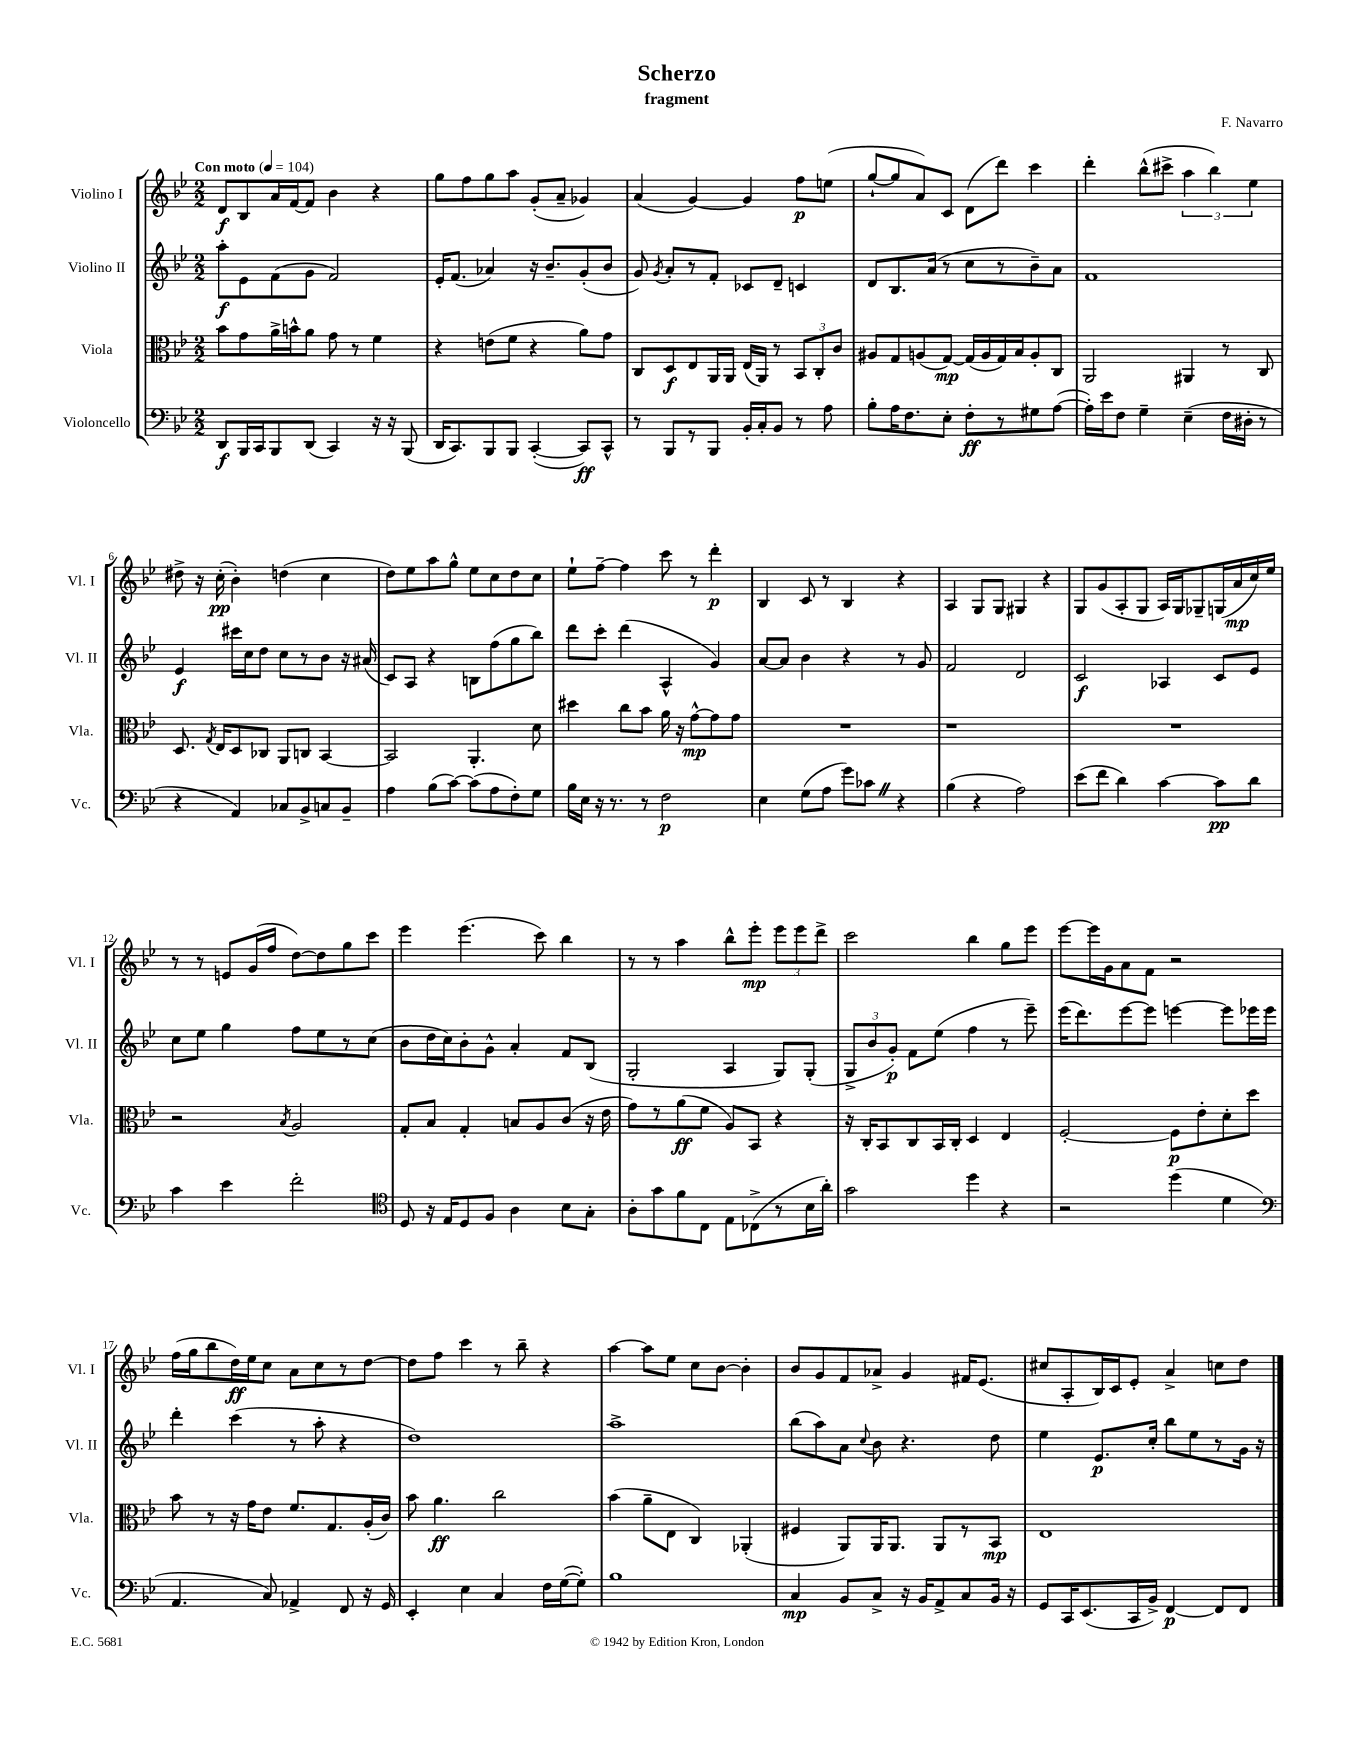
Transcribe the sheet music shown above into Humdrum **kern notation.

**kern	**dynam	**kern	**dynam	**kern	**dynam	**kern	**dynam
*part4	*part4	*part3	*part3	*part2	*part2	*part1	*part1
*staff4	*staff4	*staff3	*staff3	*staff2	*staff2	*staff1	*staff1
*I"Violoncello	*	*I"Viola	*	*I"Violino II	*	*I"Violino I	*
*I'Vc.	*	*I'Vla.	*	*I'Vl. II	*	*I'Vl. I	*
*clefF4	*	*clefC3	*	*clefG2	*	*clefG2	*
*k[b-e-]	*	*k[b-e-]	*	*k[b-e-]	*	*k[b-e-]	*
*M2/2	*	*M2/2	*	*M2/2	*	*M2/2	*
*MM104	*	*MM104	*	*MM104	*	*MM104	*
=1	=1	=1	=1	=1	=1	=1	=1
!	!	!	!	!	!	!LO:TX:a:B:t=Con moto	!
8DD/L	f	8b-\L	.	8aa'\L	f	8d/L	f
16BBB-/L	.	8g\	.	8e-\	.	8B-/	.
16CC/J	.	.	.	.	.	.	.
8BBB-/	.	16a^\L	.	(8f\	.	16a/L	.
.	.	16bn^^\J	.	.	.	[16f/J	.
(8DD/J	.	8a\J	.	8g\J	.	8f/J]	.
4CC/)	.	8g\	.	2f/)	.	4b-\	.
.	.	8r	.	.	.	.	.
16r	.	4f\	.	.	.	4r	.
16r	.	.	.	.	.	.	.
(8BBB-/	.	.	.	.	.	.	.
=2	=2	=2	=2	=2	=2	=2	=2
16DD/KL	.	4r	.	16e-'/KL	.	8gg\L	.
8.CC/)	.	.	.	(8.f/J	.	.	.
.	.	.	.	.	.	8ff\	.
8BBB-/	.	(8en\L	.	4a-X/)	.	8gg\	.
8BBB-/J	.	8f\J	.	.	.	8aa\J	.
([4CC'/	.	4r	.	16r	.	(8g'/L	.
.	.	.	.	8.b-~/L	.	.	.
.	.	.	.	.	.	8a~/J	.
8CC/L])	ff	8a\L)	.	(8g'/	.	4g-X/)	.
8CC^^/J	.	8g\J	.	8b-/J	.	.	.
=3	=3	=3	=3	=3	=3	=3	=3
8r	.	8C/L	.	8g/)	.	(4a/	.
.	.	.	.	8qg/	.	.	.
8BBB-/L	.	8D/	f	8a'/L	.	.	.
8r	.	8E-/	.	8r	.	[4g/)	.
8BBB-/J	.	16AA/L	.	8f'/J	.	.	.
.	.	16AA/JJ	.	.	.	.	.
16BB-'/LL	.	(16E-/LL	.	8c-X/L	.	4g/]	.
16C'/J	.	16AA/JJ)	.	.	.	.	.
8BB-/J	.	8r	.	8d~/J	.	.	.
8r	.	12BB-/L	.	4cn/	.	8ff\L	p
.	.	12C'/	.	.	.	.	.
8A\	.	.	.	.	.	(8een\J	.
.	.	12c/J	.	.	.	.	.
=4	=4	=4	=4	=4	=4	=4	=4
8B-'\L	.	8A#X/L	.	8d/L	.	[8gg`/L	.
16A\K	.	8G/	.	8.B-/	.	8gg/]	.
8.F\	.	.	.	.	.	.	.
.	.	(8An/	.	.	.	8a/)	.
.	.	.	.	(16a/Jk	.	.	.
8E-'\J	.	[8G/J)	mp	8r	.	8c/J	.
8F'\L	ff	(16G/LL]	.	8cc\L	.	(8d\L	.
.	.	16A/	.	.	.	.	.
8r	.	16G/)	.	8r	.	8ddd\J)	.
.	.	16B-/J	.	.	.	.	.
8G#X\	.	8A'/	.	8b-~\)	.	4ccc\	.
([8A\J	.	8C/J	.	8a\J	.	.	.
=5	=5	=5	=5	=5	=5	=5	=5
16A'\LL])	.	2AA/	.	1f	.	4ddd'\	.
16e-\J	.	.	.	.	.	.	.
8F\J	.	.	.	.	.	.	.
4G~\	.	.	.	.	.	(8bb-^^\L	.
.	.	.	.	.	.	8ccc#X^\J	.
(4E-~\	.	4AA#X/	.	.	.	6aa\	.
.	.	.	.	.	.	6bb-\)	.
16F\LL	.	8r	.	.	.	.	.
16D#X'\JJ	.	.	.	.	.	.	.
.	.	.	.	.	.	6ee-\	.
8r	.	8C/	.	.	.	.	.
!!LO:LB:g=z
=6	=6	=6	=6	=6	=6	=6	=6
4r	.	8.D/	.	4e-/	f	8dd#X^\	.
.	.	.	.	.	.	16r	.
.	.	8qG/	.	.	.	.	.
.	.	16E-/KL	.	.	.	(16cc'\	pp
4AA/)	.	8D/	.	16ccc#X\LL	.	4b-'\)	.
.	.	.	.	16cc\J	.	.	.
.	.	8C-X/J	.	8dd\J	.	.	.
8C-X/L	.	8AA/L	.	8cc\L	.	(4ddn\	.
8BB-^/	.	8Cn/J	.	8r	.	.	.
8Cn/	.	[4BB-/	.	8b-\J	.	4cc\	.
8BB-~/J	.	.	.	16r	.	.	.
.	.	.	.	(16a#X/	.	.	.
=7	=7	=7	=7	=7	=7	=7	=7
4A\	.	2BB-/]	.	8c/L)	.	8dd\L)	.
.	.	.	.	8A/J	.	8ee-\	.
(8B-\L	.	.	.	4r	.	8aa\	.
[8c\J)	.	.	.	.	.	8gg^^\J	.
(8c\L]	.	4.AA'/	.	8Bn\L	.	8ee-\L	.
8A\	.	.	.	(8ff\	.	8cc\	.
8F'\)	.	.	.	8gg\	.	8dd\	.
8G\J	.	8d\	.	8bb-\J)	.	8cc\J	.
=8	=8	=8	=8	=8	=8	=8	=8
16B-\LL	.	4dd#X\	.	8ddd\L	.	8ee-`\L	.
16E-\JJ	.	.	.	.	.	.	.
16r	.	.	.	8ccc'\J	.	[8ff~\J	.
8.r	.	.	.	.	.	.	.
.	.	8cc\L	.	(4ddd\	.	4ff\]	.
8r	.	8b-\J	.	.	.	.	.
2F\	p	16a\	.	4A^^/	.	8ccc\	.
.	.	16r	.	.	.	.	.
.	.	[8g^^\L	mp	.	.	8r	.
.	.	8g\]	.	4g/)	.	4ddd'\	p
.	.	8g\J	.	.	.	.	.
=9	=9	=9	=9	=9	=9	=9	=9
4E-\	.	1r	.	[8a/L	.	4B-/	.
.	.	.	.	8a/J]	.	.	.
(8G\L	.	.	.	4b-\	.	8c/	.
8A\J	.	.	.	.	.	8r	.
8g\L)	.	.	.	4r	.	4B-/	.
8c-XZ\J	.	.	.	.	.	.	.
4r	.	.	.	8r	.	4r	.
.	.	.	.	8g/	.	.	.
=10	=10	=10	=10	=10	=10	=10	=10
(4B-\	.	1r	.	2f/	.	4A/	.
4r	.	.	.	.	.	8G/L	.
.	.	.	.	.	.	8G/J	.
2A\)	.	.	.	2d/	.	4G#X/	.
.	.	.	.	.	.	4r	.
=11	=11	=11	=11	=11	=11	=11	=11
(8e-\L	.	1r	.	2c/	f	8G/L	.
8f\J	.	.	.	.	.	(8g/	.
4d\)	.	.	.	.	.	8A'/	.
.	.	.	.	.	.	8G/J	.
[4c\	.	.	.	4A-X/	.	16A/LL)	.
.	.	.	.	.	.	16G/J	.
.	.	.	.	.	.	8G-X~/	.
8c\L]	pp	.	.	8c/L	.	(16Gn/L	.
.	.	.	.	.	.	16a/	mp
8d\J	.	.	.	8e-/J	.	16cc/)	.
.	.	.	.	.	.	16ee-/JJ	.
!!LO:LB:g=z
=12	=12	=12	=12	=12	=12	=12	=12
4c\	.	2r	.	8cc\L	.	8r	.
.	.	.	.	8ee-\J	.	8r	.
4e-\	.	.	.	4gg\	.	8en/L	.
.	.	.	.	.	.	(16g/L	.
.	.	.	.	.	.	16ff/JJ	.
.	.	8qB-/	.	.	.	.	.
2f'\	.	2A/	.	8ff\L	.	[8dd\L)	.
.	.	.	.	8ee-\	.	8dd\]	.
.	.	.	.	8r	.	8gg\	.
.	.	.	.	(8cc\J	.	8ccc\J	.
=13	=13	=13	=13	=13	=13	=13	=13
*clefC4	*	*	*	*	*	*	*
8D/	.	8G'/L	.	8b-\L	.	4eee-\	.
16r	.	8B-/J	.	16dd\L	.	.	.
16E-/KL	.	.	.	16cc\J)	.	.	.
8D/	.	4G'/	.	8b-'\	.	(4.eee-\	.
8F/J	.	.	.	8g^^\J	.	.	.
4A\	.	8Bn/L	.	4a'/	.	.	.
.	.	8A/	.	.	.	8ccc\)	.
8B-\L	.	(8c/J	.	8f/L	.	4bb-\	.
8G'\J	.	16r	.	(8B-/J	.	.	.
.	.	16e-\	.	.	.	.	.
=14	=14	=14	=14	=14	=14	=14	=14
8A'\L	.	8g\L)	.	2G'/	.	8r	.
8g\	.	8r	.	.	.	8r	.
8f\	.	(8a\	ff	.	.	4aa\	.
8C\J	.	8f\J	.	.	.	.	.
8E-\L	.	8A/L)	.	4A/	.	8bb-^^\L	.
(8C-X^\	.	8BB-/J	.	.	.	8eee-'\J	mp
8r	.	4r	.	8G/L)	.	12eee-\L	.
.	.	.	.	.	.	12eee-\	.
16B-\L	.	.	.	(8G'/J	.	.	.
.	.	.	.	.	.	12ddd^\J	.
16a'\JJ)	.	.	.	.	.	.	.
=15	=15	=15	=15	=15	=15	=15	=15
2g\	.	16r	.	12G^/L	.	2ccc\	.
.	.	16C'/KL	.	.	.	.	.
.	.	.	.	12b-/	.	.	.
.	.	8BB-/	.	.	.	.	.
.	.	.	.	12g'/J)	p	.	.
.	.	8C/	.	8f\L	.	.	.
.	.	16BB-/L	.	(8ee-\J	.	.	.
.	.	16C'/JJ	.	.	.	.	.
4dd\	.	4D/	.	4ff\	.	4bb-\	.
4r	.	4E-/	.	8r	.	8gg\L	.
.	.	.	.	8eee-~\)	.	8eee-\J	.
=16	=16	=16	=16	=16	=16	=16	=16
2r	.	[2F'/	.	(16eee-\KL	.	[8eee-\L	.
.	.	.	.	8.ddd\)	.	.	.
.	.	.	.	.	.	16eee-\L]	.
.	.	.	.	.	.	16g\J	.
.	.	.	.	[8eee-\	.	8a\	.
.	.	.	.	8eee-\J]	.	8f\J	.
(4dd\	.	8F\L]	p	[4eeen\	.	2r	.
.	.	8e-'\	.	.	.	.	.
4d\	.	8d'\	.	8eee\L]	.	.	.
.	.	8dd\J	.	16eee-X\L	.	.	.
.	.	.	.	16eee-\JJ	.	.	.
!!LO:LB:g=z
=17	=17	=17	=17	=17	=17	=17	=17
*clefF4	*	*	*	*	*	*	*
4.AA/	.	8b-\	.	4ddd'\	.	(16ff\LL	.
.	.	.	.	.	.	16gg\J	.
.	.	8r	.	.	.	8bb-\	.
.	.	16r	.	(4ccc\	.	16dd\L)	ff
.	.	16g\KL	.	.	.	16ee-\J	.
8C/)	.	8e-\J	.	.	.	8cc\J	.
4AA-X^/	.	8.f/L	.	8r	.	8a\L	.
.	.	.	.	8aa'\	.	8cc\	.
.	.	8.G/	.	.	.	.	.
8FF/	.	.	.	4r	.	8r	.
16r	.	(16A'/L	.	.	.	[8dd\J	.
16GG/	.	16c/JJ)	.	.	.	.	.
=18	=18	=18	=18	=18	=18	=18	=18
4EE-'/	.	8b-\	.	1dd)	.	8dd\L]	.
.	.	4.a\	ff	.	.	8ff\J	.
4E-\	.	.	.	.	.	4ccc\	.
4C/	.	2cc\	.	.	.	8r	.
.	.	.	.	.	.	8bb-~\	.
16F\LL	.	.	.	.	.	4r	.
([16G\J	.	.	.	.	.	.	.
8G'\J])	.	.	.	.	.	.	.
=19	=19	=19	=19	=19	=19	=19	=19
1B-	.	(4b-\	.	1aa^	.	[4aa\	.
.	.	8a~\L	.	.	.	8aa\L]	.
.	.	8E-\J	.	.	.	8ee-\J	.
.	.	4C/)	.	.	.	8cc\L	.
.	.	.	.	.	.	[8b-\J	.
.	.	(4AA-X'/	.	.	.	4b-'\]	.
=20	=20	=20	=20	=20	=20	=20	=20
4C/	mp	4F#X/	.	(8bb-\L	.	8b-/L	.
.	.	.	.	8aa\)	.	8g/	.
8BB-/L	.	8AA/L)	.	8a\J	.	8f/	.
.	.	.	.	8qqcc/	.	.	.
8C^/J	.	16AA/K	.	8b-\	.	8a-X^/J	.
.	.	8.AA/J	.	.	.	.	.
16r	.	.	.	4.r	.	4g/	.
16BB-/KL	.	.	.	.	.	.	.
8AA^/	.	8AA/L	.	.	.	.	.
8C/	.	8r	.	.	.	16f#X/KL	.
.	.	.	.	.	.	(8.e-/J	.
16BB-/Jk	.	8BB-/J	mp	8dd\	.	.	.
16r	.	.	.	.	.	.	.
=21	=21	=21	=21	=21	=21	=21	=21
8GG/L	.	1E-	.	4ee-\	.	8cc#X/L	.
16CC/K	.	.	.	.	.	8A'/	.
(8.EE-/	.	.	.	.	.	.	.
.	.	.	.	8.e-/L	p	16B-/L)	.
.	.	.	.	.	.	16c/J	.
16CC/L	.	.	.	.	.	8e-'/J	.
16BB-^/JJ)	.	.	.	16cc'/Jk	.	.	.
[4FF/	p	.	.	8bb-\L	.	4a^/	.
.	.	.	.	8ee-\	.	.	.
8FF/L]	.	.	.	8r	.	8ccn\L	.
8FF/J	.	.	.	16g\Jk	.	8dd\J	.
.	.	.	.	16r	.	.	.
==	==	==	==	==	==	==	==
*-	*-	*-	*-	*-	*-	*-	*-
